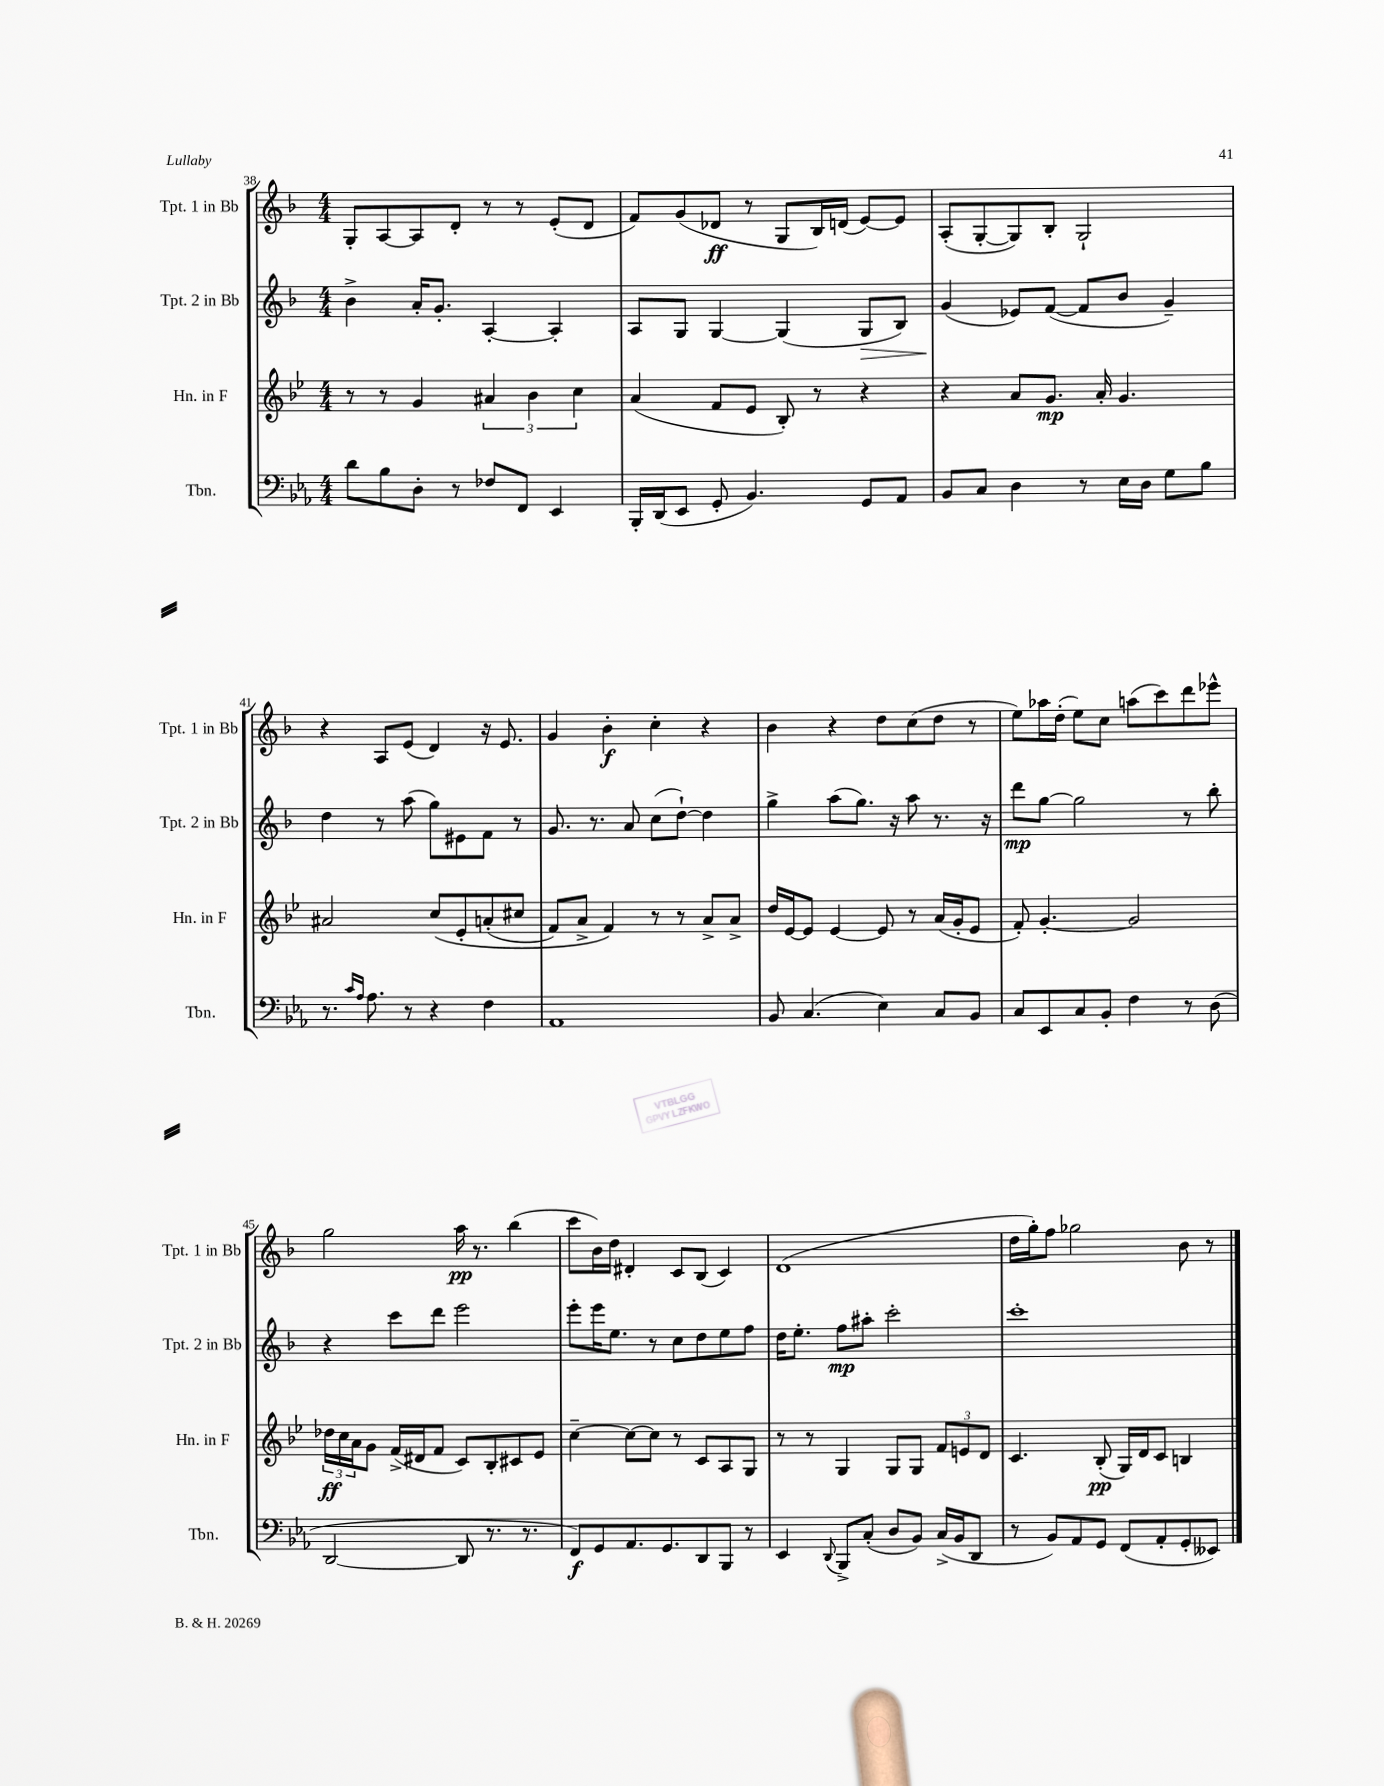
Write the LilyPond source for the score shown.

<<
\new StaffGroup <<
\new Staff = "s0" \with { instrumentName = "Tpt. 1 in Bb" shortInstrumentName = "Tpt. 1 in Bb" } {
    \clef treble \key f \major \numericTimeSignature \time 4/4
    g8-. a8~ a8 d'8-. r8 r8 e'8-.( d'8 |
    f'8) g'8( des'8\ff r8 g8 bes16) d'16( e'8~) e'8 |
    a8-.( g8~-. g8) bes8-. g2-! |
    r4 a8 e'8( d'4) r16 e'8. |
    g'4 bes'4-.\f c''4-. r4 |
    bes'4 r4 d''8 c''8( d''8 r8 |
    e''8) aes''16 d''16-.( e''8) c''8 a''8( c'''8) d'''8 ees'''8-^ |
    g''2 a''16\pp r8. bes''4( |
    c'''8 bes'16) d''16 dis'4-. c'8 bes8( c'4) |
    d'1( |
    d''16 g''16-.) f''8 ges''2 bes'8 r8 \bar "|." |
}
\new Staff = "s1" \with { instrumentName = "Tpt. 2 in Bb" shortInstrumentName = "Tpt. 2 in Bb" } {
    \clef treble \key f \major \numericTimeSignature \time 4/4
    bes'4-> a'16-. g'8.-. a4~-. a4-. |
    a8 g8 g4~ g4( g8\> bes8) |
    g'4\!( ees'8) f'8~( f'8 bes'8 g'4--) |
    d''4 r8 a''8( g''8) eis'8 f'8 r8 |
    g'8. r8. a'8 c''8( d''8~-!) d''4 |
    g''4-> a''8( g''8.) r16 a''8 r8. r16 |
    d'''8\mp g''8~ g''2 r8 bes''8-. |
    r4 c'''8 d'''8 e'''2 |
    e'''8-. e'''16 e''8. r8 c''8 d''8 e''8 f''8 |
    d''16 e''8.-. f''8\mp ais''8-. c'''2-. |
    c'''1-. \bar "|." |
}
\new Staff = "s2" \with { instrumentName = "Hn. in F" shortInstrumentName = "Hn. in F" } {
    \clef treble \key bes \major \numericTimeSignature \time 4/4
    r8 r8 g'4 \tuplet 3/2 { ais'4 bes'4 c''4 } |
    a'4( f'8 ees'8 bes8-.) r8 r4 |
    r4 a'8 g'8.\mp a'16-. g'4. |
    ais'2 c''8\( ees'8-. a'8-.( cis''8 |
    f'8) a'8-> f'4\) r8 r8 a'8-> a'8-> |
    d''16 ees'16~ ees'8 ees'4~ ees'8 r8 a'16( g'16-. ees'8 |
    f'8-.) g'4.~-. g'2 |
    \tuplet 3/2 { des''16\ff c''16 a'16 } g'8 f'16->( dis'16 f'8 c'8) bes8-. cis'8 ees'8 |
    c''4~-- c''8~ c''8 r8 c'8 a8 g8 |
    r8 r8 g4 g8 g8 \tuplet 3/2 { f'8 e'8 d'8 } |
    c'4. bes8-.\pp( g16) d'16 c'8 b4 \bar "|." |
}
\new Staff = "s3" \with { instrumentName = "Tbn." shortInstrumentName = "Tbn." } {
    \clef bass \key ees \major \numericTimeSignature \time 4/4
    d'8 bes8 d8-. r8 fes8 f,8 ees,4 |
    bes,,16-. d,16( ees,8 g,8-. bes,4.) g,8 aes,8 |
    bes,8 c8 d4 r8 ees16 d16 g8 bes8 |
    r8. \grace { c'16 aes16 } aes8. r8 r4 f4 |
    aes,1 |
    bes,8 c4.( ees4) c8 bes,8 |
    c8 ees,8 c8 bes,8-. f4 r8 d8( |
    d,2~ d,8 r8. r8. |
    f,8\f) g,8 aes,8. g,8. d,8 bes,,8 r8 |
    ees,4 \appoggiatura { d,8 } bes,,8-> c8-.( d8 bes,8) c16->( bes,16 d,8 |
    r8 bes,8) aes,8 g,8 f,8( aes,8-. g,8-. eeses,8) \bar "|." |
}
>>
>>
\layout { \context { \Score currentBarNumber = #38 } }
